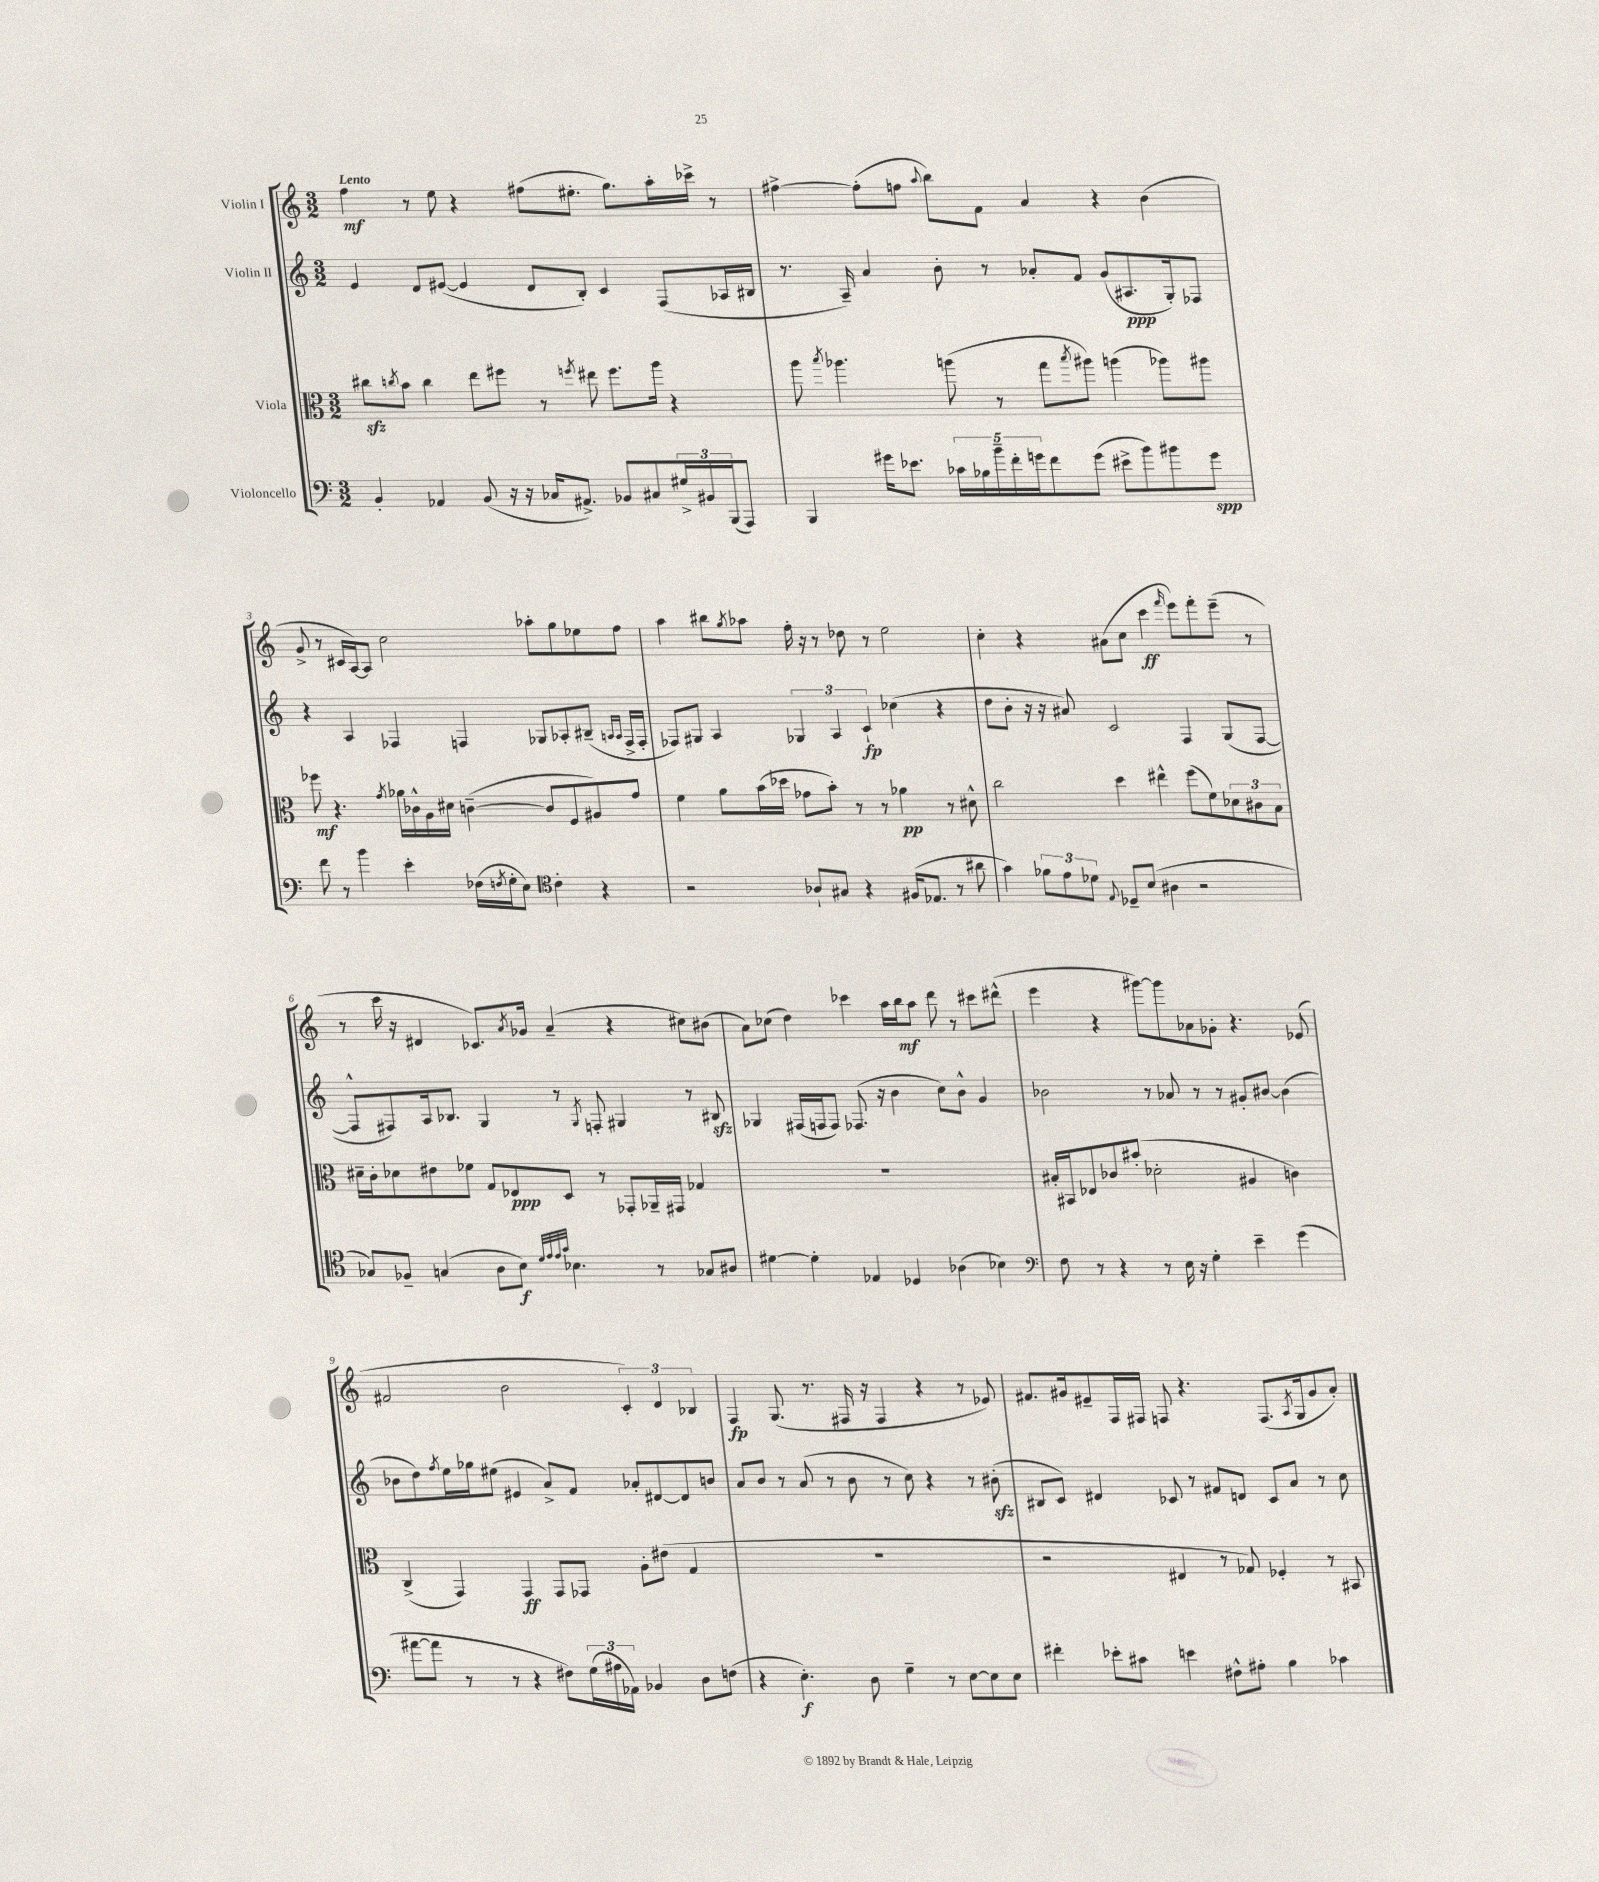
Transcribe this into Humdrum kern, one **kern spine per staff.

**kern	**kern	**kern	**kern
*staff4	*staff3	*staff2	*staff1
*clefF4	*clefC3	*clefG2	*clefG2
*k[]	*k[]	*k[]	*k[]
*M3/2	*M3/2	*M3/2	*M3/2
4BB'/	8cc#\L	4e/	4ff\
.	8qcc/	.	.
.	8b\J	.	.
4AA-/	4cc\	8d/L	8r
.	.	([8e#/J	8ee\
(8BB/	8ee\L	4e#/]	4r
16r	8ff#\J	.	.
16r	.	.	.
16C-/LK	8r	8d/L	(8ff#\L
8.AA#^/J)	.	.	.
.	8qff/	.	.
.	8ee#\	8B'/J)	8.ee#'\J
8BB-/L	8.ff\L	4c/	.
.	.	.	8.gg\L)
8C#/	.	.	.
.	16aa\Jk	.	.
24G#^/L	4r	(8F/L	16aa'\L
24BB#/	.	.	.
.	.	.	16ccc-^\JJ
(24BBB/J	.	.	.
8AAA/J)	.	16A-/L	8r
.	.	16B#/JJ	.
=	=	=	=
4BBB/	8aa\	8.r	[4ff#^\
.	8qbb/	.	.
.	4.aa-\	.	.
.	.	16A~/)	.
16g#\LK	.	4a/	(8ff#'\]L
8.e-\J	.	.	.
.	.	.	8ff\J
.	.	.	8qqaa/
20c-\LL	(8aa\	8b'\	8bb\L)
20B-\	.	.	.
20b~\	.	.	.
.	8r	8r	8f\J
20f'\	.	.	.
20g\J	.	.	.
8f\	8gg\L	8a-'/L	4a/
.	8qbb/	.	.
(8g\J	8aa#\J)	8f/J	.
8e#^\L	(4aa\	(8g/L	4r
8b\)	.	8.A#/	.
8b#\	8aa-\L)	.	(4b\
.	.	16G'/k)	.
8g\J	8aa#\J	8F-/J	.
=	=	=	=
8f\	8ff-\	4r	8g^/
8r	4.r	.	8r
4b\	.	4A/	16c#/LL
.	.	.	[16A/J)
.	.	.	8A/]J
.	8qg/	.	.
4e'\	16a-\LL	4F-/	2cc\
.	16c-^^\	.	.
.	16A\	.	.
.	16d#\JJ	.	.
(16F-\LL	([4c~\	4F/	.
8qF/	.	.	.
16G'\J	.	.	.
8E\J)	.	.	.
*clefC4	*	*	*
4c'\	8c/]L	8G-/L	8aa-'\L
.	8F/	8A-'/	8gg\
4r	8A#/)	(8B#~/J	8ee-\
.	.	16qqA/LL	.
.	.	16qqA/JJ	.
.	8g/J	16F^/LL	8ff\J
.	.	16F'/JJ	.
=	=	=	=
2r	4f\	8F-/L)	4aa\
.	.	8G#/J	.
.	8a\L	4A/	8bb#\L
.	.	.	8qgg/
.	(16b\L	.	8aa-\J
.	16dd-\JJ	.	.
8A-`/L	8g-\L	6G-/	16ff'\
.	.	.	16r
8G#/J	8b'\J)	.	8r
.	.	6A/	.
4r	8r	.	8dd-\
.	.	6c`/	.
.	8r	.	8r
(16F#/LK	4a-\	(4cc-\	2ee\
8.E-/J	.	.	.
8r	8r	4r	.
8a#\	8d#^^\	.	.
=	=	=	=
4g\)	2cc\	8dd\L	4cc'\
.	.	8b'\J	.
12f-\L	.	16r	4r
.	.	16r	.
12e\	.	.	.
.	.	8a#/)	.
12d-\J	.	.	.
8qqE/	.	.	.
8D-~/L	4dd\	2c/	(8a#\L
(8B/J	.	.	8cc\J
4A#\	4ee#^^\	.	4ccc\
.	.	.	16qqfff/
2r	(8ff\L	4F/	8eee\L)
.	8f\)	.	8fff'\
.	12d-\	(8G/L	(8eee~\J
.	12c#\	.	.
.	.	[8F/J	8r
.	12B\J	.	.
=	=	=	=
8G-/L)	16d#~\LL	8F^^/]L	8r
.	16c'\J	.	.
8F-~/J	8d-\	8F#/)	16ccc\
.	.	.	16r
(4G/	8e#\	16A/k	4d#/
.	.	8.B-/J	.
.	8f-\J	.	.
8A\L	8G/L	4G/	8.c-/L)
8B\J)	8E-/	.	.
.	.	.	8qa/
.	.	.	16g-/Jk
32qqd/LLL	.	.	.
32qqe/	.	.	.
32qqe/	.	.	.
32qqg/JJJ	.	.	.
4.B-\	8D/J	8r	(4a~/
.	.	8qG/	.
.	8r	8F'/	.
.	8GG-'/L	4G#/	4r
8r	16AA-~/L	.	.
.	16GG#/JJ	.	.
8G-/L	4G-/	8r	8cc#\L)
8A#/J	.	8B#/	(8b#\J
=	=	=	=
[4d#\	1.r	4G-/	8a\L)
.	.	.	(8cc-\J
4d#'\]	.	(16F#/LL	4dd\)
.	.	16F/J	.
.	.	8F/J)	.
4E-/	.	(8.F-/	4ccc-\
.	.	16r	.
4D-/	.	4b\	16aa\LL
.	.	.	16bb\J
.	.	.	8aa\J
(4A-\	.	8cc\L)	8ddd\
.	.	8b^^\J	8r
4B-\)	.	4g/	8ccc#\L
.	.	.	(8ddd#^^\J
=	=	=	=
*clefF4	*	*	*
8F\	16B#'/LL	2b-\	4eee\
.	16BB#/J	.	.
8r	8E-/	.	.
4r	8c-/	.	4r
.	(8b#'/J	.	.
8r	2d-'\	8r	[8ggg#\L)
16E\	.	8a-/	8ggg#\]
16r	.	.	.
4G'\	.	8r	8a-\
.	.	8r	8g-'\J
4e~\	4A#/	8g#'/L	4.r
.	.	[8b#/J	.
(4g\	4c\)	(4b#\]	.
.	.	.	(8e-/
=	=	=	=
[8a#\L	(4C^/	8b-\L	2f#/
8a#\]J	.	8dd\)	.
.	.	8qff/	.
8r	4GG/)	16ee\L	.
.	.	16gg-\J	.
8r	.	(8ee#\J	.
4r	4GG/	4e#/	2b\
8F#\L)	8GG/L	8a^/L)	.
(24G\L	8GG-/J	8f/J	.
24A#\	.	.	.
24AA-\JJ)	.	.	.
4BB-/	8A'\L	8a-'/L	6c'/)
.	(8e#\J	[8d#/	.
.	.	.	6d/
8D\L	4G/	8d#/]	.
.	.	.	6B-/
(8F\J	.	8b/J	.
=	=	=	=
4r	1.r	8a/L	4F/
.	.	8b/J	.
4.E'\)	.	8r	(8.G/
.	.	(8a/	.
.	.	.	8.r
.	.	8r	.
8D\	.	8b\	16F#/
.	.	.	16r
4G~\	.	8r	4F#/
.	.	8cc\)	.
8r	.	4r	4r
[8E\L	.	.	.
8E\]	.	8r	8r
8E\J	.	(8b#'\	8e-/)
=	=	=	=
4f#'\	2r	8B#/L	8.f#/L
.	.	8c/J)	.
.	.	.	16g#/k
8e-'\L	.	4d#/	8e#~/
8c#\J	.	.	16F/L
.	.	.	16F#/JJ
4e\	4E#/	8c-/	8F/
.	.	8r	4.r
8F#^^\L	8r	8f#/L	.
8A#'\J	8G-/)	8d/J	.
4B\	4F-'/	8c-/L	(8.F/L
.	.	8a/J	.
.	.	.	8qA/
.	.	.	16G/k
4c-\	8r	8r	8g#/
.	8BB#/	8cc\	8a'/J)
==	==	==	==
*-	*-	*-	*-
